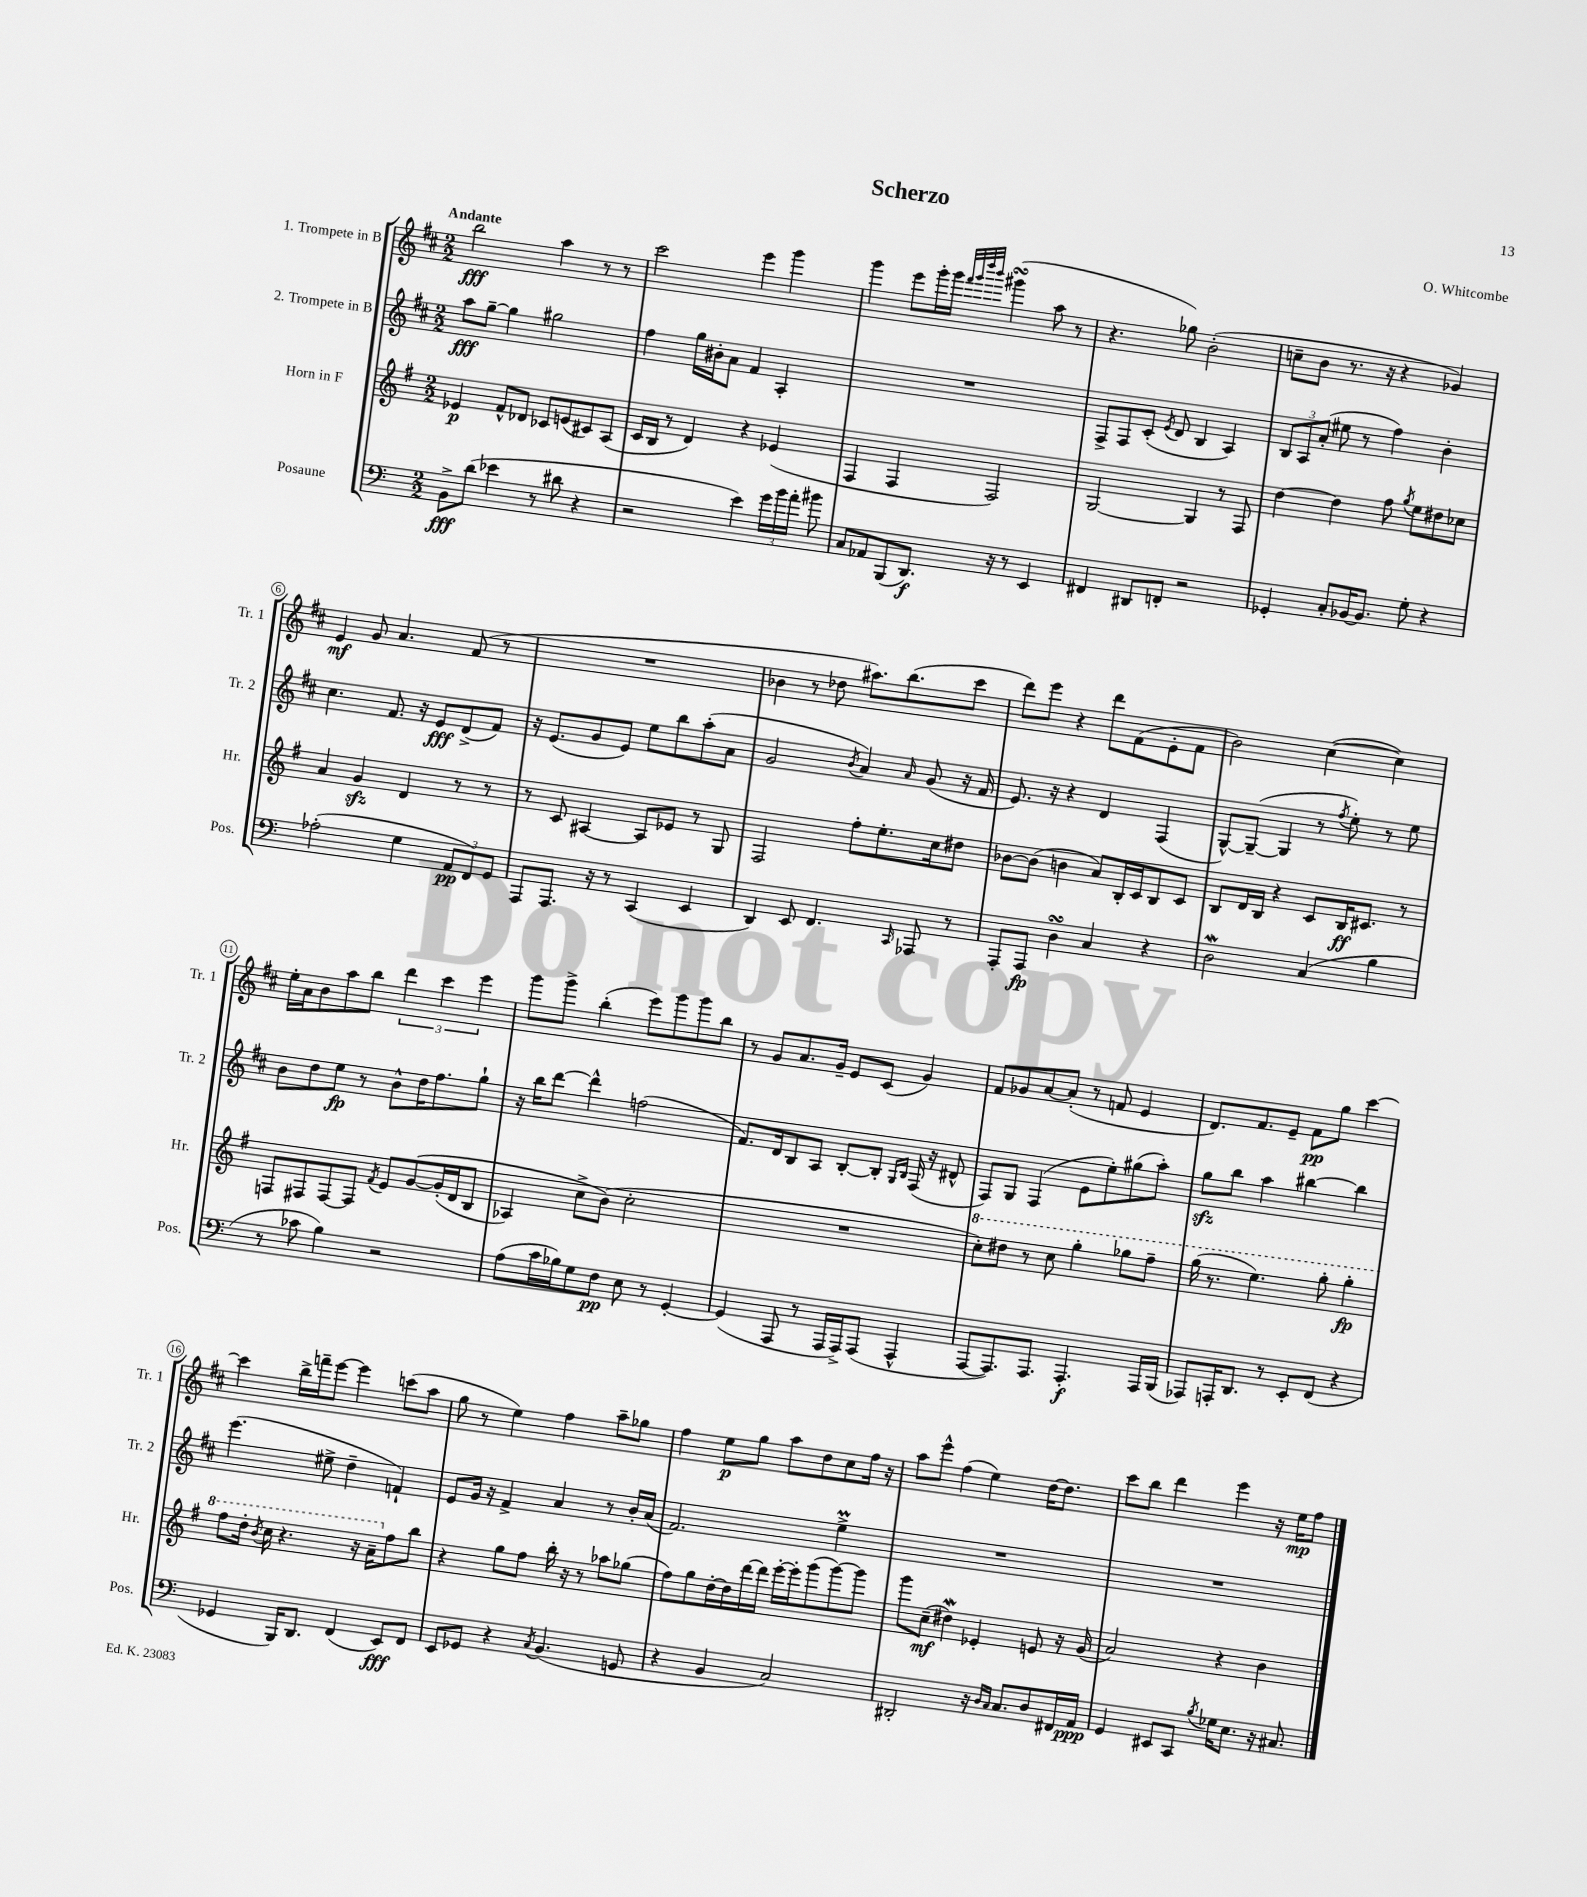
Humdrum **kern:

**kern	**kern	**kern	**kern
*staff4	*staff3	*staff2	*staff1
*clefF4	*clefG2	*clefG2	*clefG2
*k[]	*k[f#]	*k[f#c#]	*k[f#c#]
*M2/2	*M2/2	*M2/2	*M2/2
8BB^	4e-	8aa	2bb
(8d	.	[8gg~	.
4e-	8f#^^	4gg]	.
.	8d-	.	.
8r	8c-	2gg#	4aa
8d#	(8e	.	.
4r	8c#)	.	8r
.	(8A	.	8r
=	=	=	=
2r	16c	4ff#	2ccc#
.	16B	.	.
.	8r	.	.
.	4d)	16gg	.
.	.	16b#'	.
.	.	8a	.
4e)	4r	4f#	4eee
24g	(4e-	4A'	4ggg
24b	.	.	.
24a'	.	.	.
8b#	.	.	.
=	=	=	=
8C	4F#	1r	4ggg
8AA-	.	.	.
(8BBB	4F#	.	8eee
8.DD)	.	.	16ggg'
.	.	.	16ggg
.	.	.	32qqfff#
.	.	.	32qqggg
.	.	.	32qqdddd
.	.	.	32qqbbb
.	2F#)	.	(4ggg#
16r	.	.	.
8r	.	.	.
4EE	.	.	8aa
.	.	.	8r
=	=	=	=
4FF#	[2G	8F#^	4.r
.	.	8F#	.
8DD#	.	(8c#'	.
.	.	8qe	.
8FF'	.	8d	8gg-)
2r	4G]	4B	(2b'
.	8r	4A)	.
.	8F#	.	.
=	=	=	=
4GG-'	[4dd	12B	8cc~
.	.	12A	.
.	.	.	8b
.	.	(12a'	.
8C'	4dd]	8ee#	8.r
[16BB-	.	8r	.
8.BB-]	.	.	16r
.	8ff#	4ff#)	4r
.	8qgg	.	.
8G'	8ee	.	.
4r	8dd#	4b'	4g-)
.	8cc-	.	.
=	=	=	=
(2A-'	4a	4.cc#	4e
.	4g	.	8g
.	.	8.f#	4.a
4G	4d	.	.
.	.	16r	.
.	.	8e	.
12AA	8r	(8d^	(8f#
12FF)	.	.	.
.	8r	8f#)	8r
12GG	.	.	.
=	=	=	=
8AAA	8r	16r	1r
.	.	(8.e	.
8.AAA	8c	.	.
.	[4A#	8g	.
16r	.	.	.
8r	.	8e)	.
(4CC	8A#]	8ee	.
.	8e-	8bb	.
4EE	8r	(8aa'	.
.	8G	8a	.
=	=	=	=
4DD)	2F#	2g	4b-
8EE	.	.	8r
4.FF	.	.	8dd-
.	.	8qb	.
.	8ff#'	4a)	8.aa#)
.	8.ee'	.	.
.	.	.	(8.bb
16qqCC	.	16qqa	.
8AAA-	.	(8g	.
.	16cc	.	.
8r	8dd#	16r	8ccc#
.	.	16f#	.
=	=	=	=
8AAA'	[8b-	8.e)	8ddd)
8AAA	(8b-]	.	8eee
.	.	16r	.
4D	4b	4r	4r
4C	8a)	4d	8ddd
.	16B'	.	(8f#
.	16c	.	.
4r	8B	(4F#	8e'
.	8c	.	8f#
=	=	=	=
2D	8B	[8G^^)	2b)
.	16d	(8G~_	.
.	16B	.	.
.	4r	4G]	.
(4C	8c	8r	([4cc#
.	.	8qff#	.
.	16B	8ee')	.
.	8.c#	.	.
4B	.	8r	4cc#])
.	8r	8ee	.
=	=	=	=
8r	8F	8b	16ee'
.	.	.	16a
8c-	8F#	8dd	8b
4B)	[8F#	8ee	8aa
.	8F#]	8r	8bb
.	8qf#	.	.
2r	8e	8b^^	6ddd
.	&([8g	16dd	.
.	.	.	6ccc#
.	.	8.ff#	.
.	(16g']	.	.
.	16d	.	.
.	.	.	6eee
.	8B	8gg`	.
=	=	=	=
(8A	4A-)	16r	8ggg
.	.	16bb	.
16c	.	[8ddd	8ggg^
16B-)	.	.	.
8G	8cc^	4ddd^^]	(4bb'
8F	(8b&)	.	.
8E	2cc'	(2ff	8eee)
8r	.	.	8ggg
[4GG'	.	.	8ggg
.	.	.	8bb
=	=	=	=
(4GG]	1r	8.f#)	8r
.	.	.	8g
.	.	16d	.
8AAA	.	8B	8.a
8r	.	8A	.
.	.	.	16g~
16AAA	.	[8B'	8e
16AAA^)	.	.	.
(8AAA	.	8B']	(8c#
.	.	16qqG	.
.	.	16qqB	.
4AAA^^	.	(16F#	4g)
.	.	16r	.
.	.	8d#^^	.
=	=	=	=
[8AAA	8ccc')	8F#)	8f#
8.AAA])	8ddd#	8G	8g-
.	8r	(4F#	[8a
8.AAA	.	.	.
.	8ccc	.	(8a']
4.AAA'	4ggg'	8e	8r
.	.	8ee')	8f
.	8ggg-	(8gg#	4e
16AAA	8fff#~	8aa')	.
(16BBB	.	.	.
=	=	=	=
8AAA-)	(16ggg	8gg	8.d)
.	8.r	.	.
16AAA'	.	8bb	.
8.DD	.	.	8.f#
.	4.eee)	4aa	.
8r	.	.	8e~
8EE'	.	[4bb#	8f#
(8FF	8ggg'	.	8gg
4r	4ggg'	4bb#]	[4ccc#
=	=	=	=
4GG-	8fff#	(4.eee	4ccc#]
.	16ddd'	.	.
.	8qbb	.	.
.	16ccc	.	.
16BBB)	4.r	.	16bb^
8.DD	.	.	16fff~
.	.	8ee#^	[8eee
(4FF	.	4dd~	4eee]
.	16r	.	.
.	16aa~	.	.
8EE)	8ff#	4f`)	(8ccc
8FF	8bb	.	8aa
=	=	=	=
8EE	4r	8e	8gg
8GG-	.	16g	8r
.	.	16r	.
4r	8gg	4f#^	4ee)
.	8ff#	.	.
8qC	.	.	.
(4.BB	16bb'	4a	4ff#
.	16r	.	.
.	8r	.	.
.	8aa-	8r	8aa~
8GG	(8gg-	16b'	8gg-
.	.	(16a	.
=	=	=	=
4r	8ff#)	2.f#)	4ff#
.	8gg	.	.
4BB	[16dd'	.	8ee
.	16dd]	.	.
.	[16ddd	.	8gg
.	16ddd]	.	.
2C)	[16eee'	.	8aa
.	16eee']	.	.
.	(8ggg	.	8dd
.	[8ggg)	4ee^	8cc#
.	8ggg]	.	16ff#
.	.	.	16r
=	=	=	=
2DD#'	8ggg	1r	8aa
.	(8cc~	.	8eee^^
.	4dd#)	.	(4ff#
16r	4e-'	.	4ee)
16qqD	.	.	.
16qqC	.	.	.
8.C	.	.	.
8D	8e	.	[16dd
.	.	.	8.dd]
16FF#	16r	.	.
16AA	(16g	.	.
=	=	=	=
4GG	2a)	1r	8ccc#
.	.	.	8bb
8EE#	.	.	4ddd
8CC	.	.	.
8qB	.	.	.
16G-	4r	.	4eee
8.E	.	.	.
16r	4b	.	16r
8.C#	.	.	16ee
.	.	.	8ff#
==	==	==	==
*-	*-	*-	*-
